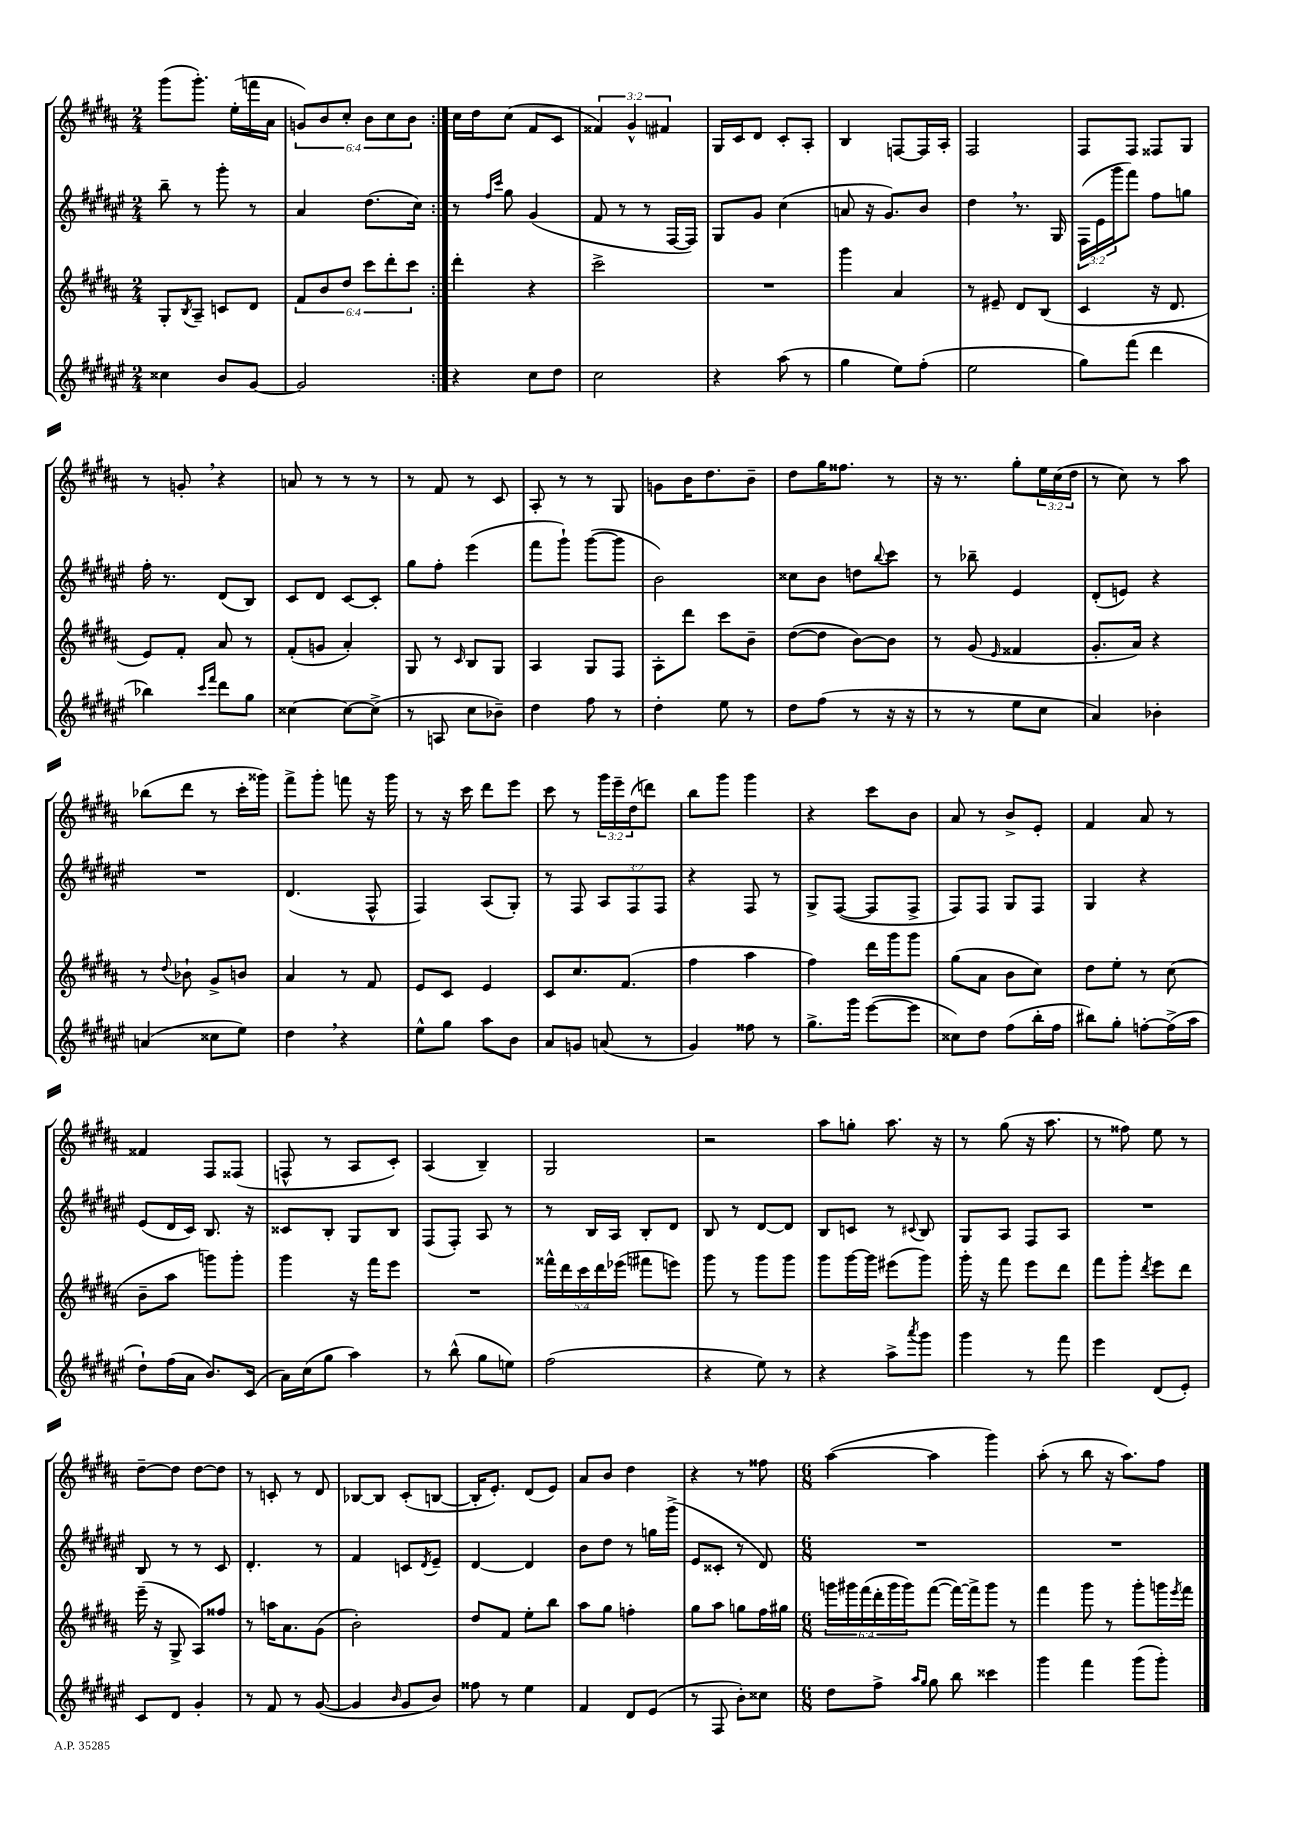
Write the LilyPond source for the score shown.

<<
\new StaffGroup <<
\new Staff = "s0" {
    \clef treble \key b \major \numericTimeSignature \time 2/4 \override Staff.TupletNumber.text = #tuplet-number::calc-fraction-text
    \repeat volta 2 { gis'''8( gis'''8.-.) e''16-.( f'''16 ais'16 |
    \tuplet 6/4 { g'8) b'8 cis''8-. b'8 cis''8 b'8 } | }
    cis''16 dis''16 cis''8( fis'8 cis'8 |
    \tuplet 3/2 { fisis'4) gis'4-^ fis'4 } |
    gis16 cis'16 dis'8 cis'8-. ais8-. |
    b4 f8~ f16 ais16-. |
    fis2 |
    fis8 fis8 fisis8 gis8 |
    r8 g'8-. \breathe r4 |
    a'8 r8 r8 r8 |
    r8 fis'8 r8 cis'8 |
    ais8-. r8 r8 gis8 |
    g'8 b'16 dis''8. b'8-- |
    dis''8 gis''16 fisis''8. r8 |
    r16 r8. gis''8-. \tuplet 3/2 { e''16 cis''16( dis''16 } |
    r8 cis''8) r8 ais''8 |
    bes''8( dis'''8 r8 cis'''16-. gisis'''16) |
    fis'''8-> gis'''8-. f'''8 r16 gis'''16 |
    r8 r16 cis'''16 dis'''8 e'''8 |
    cis'''8 r8 \tuplet 3/2 { gis'''16 e'''16-- dis''16( } d'''8) |
    b''8 gis'''8 gis'''4 |
    r4 cis'''8 b'8 |
    ais'8 r8 b'8-> e'8-. |
    fis'4 ais'8 r8 |
    fisis'4 fis8 fisis8( |
    f8-^ r8 ais8 cis'8-.) |
    ais4( b4--) |
    gis2 |
    r2 |
    ais''8 g''8-. ais''8. r16 |
    r8 gis''8( r16 ais''8. |
    r8 fisis''8) e''8 r8 |
    dis''8~-- dis''8 dis''8~ dis''8 |
    r8 c'8-. r8 dis'8 |
    bes8~ bes8 cis'8-.( b8~ |
    b16-. e'8.-.) dis'8( e'8) |
    ais'8 b'8 dis''4 |
    r4 r8 fisis''8 |
    \numericTimeSignature \time 6/8 ais''4~( ais''4 gis'''4) |
    ais''8-.( r8 b''8 r16 ais''8.) fis''8 \bar "|." |
}
\new Staff = "s1" {
    \clef treble \key fis \major \numericTimeSignature \time 2/4 \override Staff.TupletNumber.text = #tuplet-number::calc-fraction-text
    \repeat volta 2 { b''8-- r8 gis'''8-. r8 |
    ais'4 dis''8.( cis''16) | }
    r8 \grace { fis''16 cis'''16 } gis''8 gis'4( |
    fis'8 r8 r8 fis16~ fis16) |
    gis8 gis'8 cis''4( |
    a'8 r16 gis'8.) b'8 |
    dis''4 \breathe r8. gis16 |
    \tuplet 3/2 { fis16( eis'16 gis'''16 } fis'''8) fis''8 g''8 |
    fis''16-. r8. dis'8( b8) |
    cis'8 dis'8 cis'8~ cis'8-. |
    gis''8 fis''8-. eis'''4( |
    fis'''8 gis'''8-!) gis'''8~( gis'''8 |
    b'2) |
    cisis''8 b'8 d''8 \appoggiatura { b''8 } cis'''8 |
    r8 bes''8-- eis'4 |
    dis'8-.( e'8) r4 |
    R2 |
    dis'4.( fis8-^ |
    fis4) ais8( gis8-.) |
    r8 fis8 \tuplet 3/2 { ais8 fis8 fis8 } |
    r4 fis8 r8 |
    gis8-> fis8~( fis8 fis8-> |
    fis8) fis8 gis8 fis8 |
    gis4 r4 |
    eis'8( dis'16 cis'16) b8. r16 |
    cisis'8 b8-. gis8 b8 |
    fis8( fis8-.) ais8 r8 |
    r8 b16 ais16 b8-. dis'8 |
    b8 r8 dis'8~ dis'8 |
    b8 c'8 r8 \appoggiatura { cis'8 } b8 |
    gis8 ais8 fis8 ais8 |
    R2 |
    b8 r8 r8 cis'8 |
    dis'4.-. r8 |
    fis'4 c'8 \acciaccatura { dis'8 } eis'8-- |
    dis'4~ dis'4 |
    b'8 dis''8 r8 g''16 gis'''16->( |
    eis'8 cisis'8-. r8 dis'8) |
    \numericTimeSignature \time 6/8 R2. |
    R2. \bar "|." |
}
\new Staff = "s2" {
    \clef treble \key b \major \numericTimeSignature \time 2/4 \override Staff.TupletNumber.text = #tuplet-number::calc-fraction-text
    \repeat volta 2 { gis8-. \acciaccatura { b8 } ais8-- c'8 dis'8 |
    \tuplet 6/4 { fis'8 b'8 dis''8 cis'''8 dis'''8-. cis'''8 } | }
    dis'''4-. r4 |
    cis'''2-> |
    R2 |
    gis'''4 ais'4 |
    r8 eis'8-- dis'8 b8( |
    cis'4 r16 dis'8. |
    e'8) fis'8-. ais'8 r8 |
    fis'8-.( g'8 ais'4-.) |
    gis8 r8 \grace { cis'16 } b8 gis8 |
    ais4 gis8 fis8 |
    ais8-. dis'''8 cis'''8 b'8-- |
    dis''8~( dis''8 b'8~) b'8 |
    r8 gis'8( \grace { e'16 } fisis'4 |
    gis'8.-. ais'16) r4 |
    r8 \appoggiatura { dis''8 } bes'8-! gis'8-> b'8 |
    ais'4 r8 fis'8 |
    e'8 cis'8 e'4 |
    cis'8 cis''8. fis'8.( |
    fis''4 ais''4 |
    fis''4) dis'''16 gis'''16 gis'''8 |
    gis''8( ais'8 b'8 cis''8) |
    dis''8 e''8-. r8 cis''8( |
    b'8-- ais''8 g'''8) g'''8-. |
    gis'''4 r16 fis'''16 e'''8 |
    R2 |
    \tuplet 5/4 { fisis'''16-^ dis'''16 cis'''16 dis'''16 ees'''16( } fis'''8 e'''8) |
    gis'''8 r8 gis'''8 gis'''8 |
    gis'''8 gis'''16~ gis'''16 eis'''8( gis'''8) |
    gis'''16-. r16 fis'''8 e'''8 dis'''8 |
    fis'''8 gis'''8-. \acciaccatura { dis'''8 } e'''8 dis'''8 |
    e'''16--( r16 gis8-> ais8) fisis''8 |
    r8 a''16 ais'8. gis'8( |
    b'2-.) |
    dis''8 fis'8 e''8-. b''8 |
    ais''8 gis''8 f''4-. |
    gis''8 ais''8 g''8 fis''16 gis''16 |
    \numericTimeSignature \time 6/8 \tuplet 6/4 { g'''16 gis'''16 fis'''16( dis'''16-. gis'''16 gis'''16) } fis'''8~( fis'''16~) fis'''16-> gis'''8 r8 |
    fis'''4 gis'''8 r8 gis'''8-. g'''16 \acciaccatura { e'''8 } fis'''16 \bar "|." |
}
\new Staff = "s3" {
    \clef treble \key fis \major \numericTimeSignature \time 2/4
    \repeat volta 2 { cisis''4 b'8 gis'8~ |
    gis'2 | }
    r4 cis''8 dis''8 |
    cis''2 |
    r4 ais''8( r8 |
    gis''4 eis''8) fis''8-.( |
    eis''2 |
    gis''8) fis'''8( dis'''4 |
    bes''4) \grace { cis'''16 fis'''16 } dis'''8 gis''8 |
    cisis''4~ cisis''8~ cisis''8->( |
    r8 a8 cis''8 bes'8--) |
    dis''4 fis''8 r8 |
    dis''4-. eis''8 r8 |
    dis''8 fis''8( r8 r16 r16 |
    r8 r8 eis''8 cis''8 |
    ais'4) bes'4-. |
    a'4( cisis''8 eis''8) |
    dis''4 \breathe r4 |
    eis''8-^ gis''8 ais''8 b'8 |
    ais'8 g'8 a'8( r8 |
    gis'4) fisis''8 r8 |
    gis''8.-> gis'''16 eis'''8~( eis'''8 |
    cisis''8) dis''8 fis''8( b''16-. fis''16 |
    bis''8) gis''8-. f''8~-. f''16->( ais''16 |
    dis''8-!) fis''16( ais'16 b'8.) cis'16( |
    ais'16) cis''16( gis''8 ais''4) |
    r8 b''8-^( gis''8 e''8) |
    fis''2( |
    r4 eis''8) r8 |
    r4 ais''8-> \acciaccatura { ais'''8 } gis'''8 |
    gis'''4 r8 fis'''8 |
    eis'''4 dis'8( eis'8-.) |
    cis'8 dis'8 gis'4-. |
    r8 fis'8 r8 gis'8~( |
    gis'4 \grace { b'16 } gis'8 b'8) |
    fisis''8 r8 eis''4 |
    fis'4 dis'8 eis'8( |
    r8 fis8 b'8-.) cisis''8 |
    \numericTimeSignature \time 6/8 dis''8 fis''8-> \grace { ais''16 gis''16 } gis''8 b''8 cisis'''4 |
    gis'''4 fis'''4 gis'''8( gis'''8-.) \bar "|." |
}
>>
>>
\layout { \context { \Score \remove "Bar_number_engraver" } }
